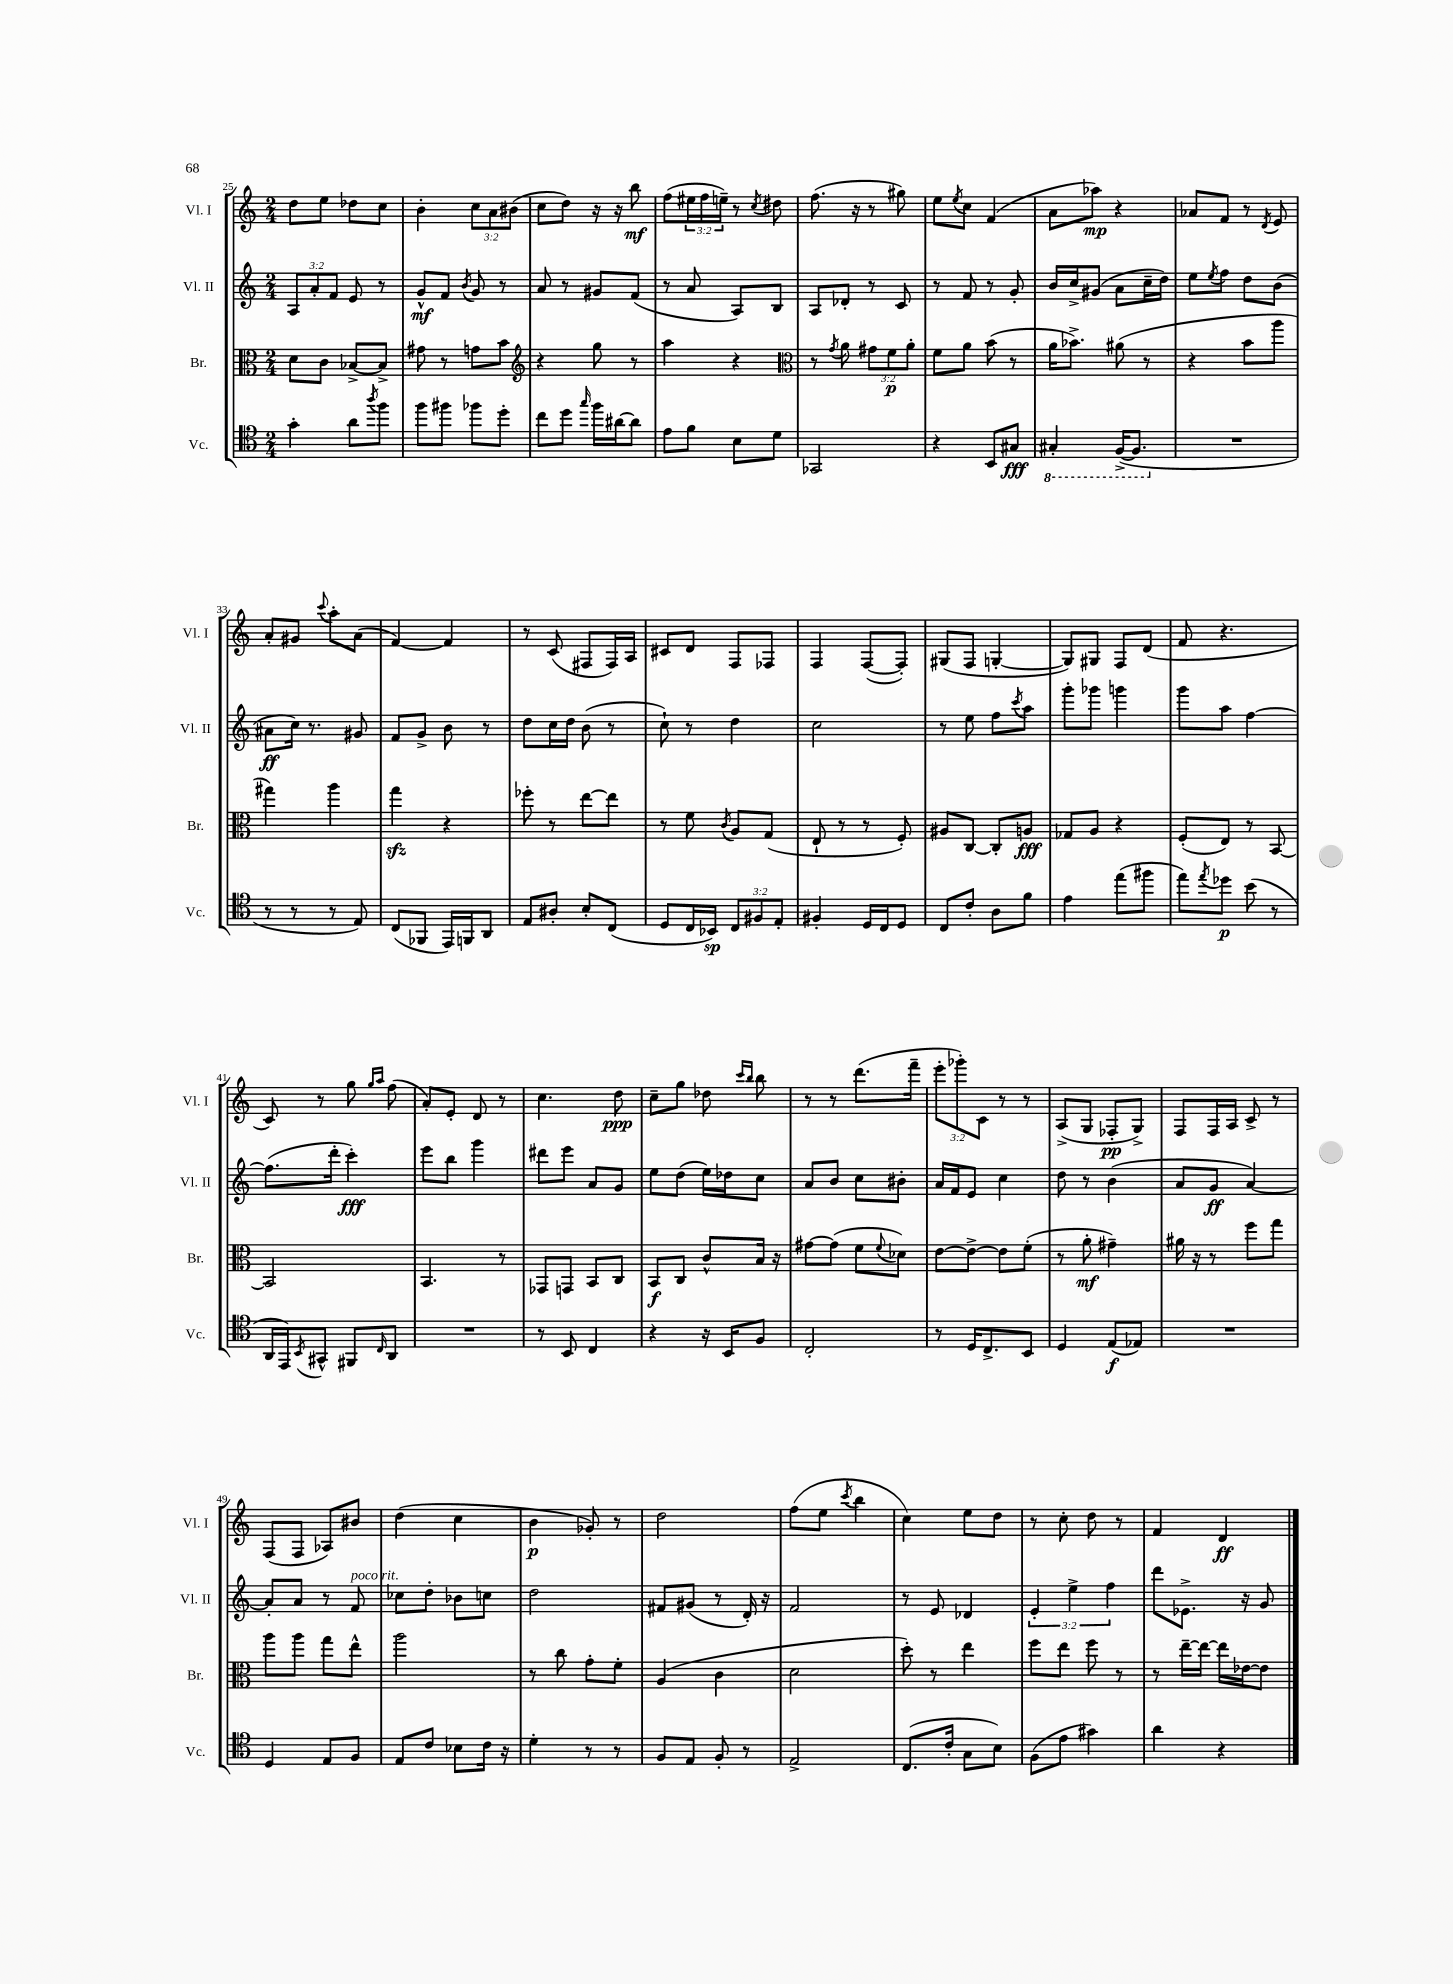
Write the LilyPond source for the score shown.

<<
\new StaffGroup <<
\new Staff = "s0" \with { instrumentName = "Vl. I" shortInstrumentName = "Vl. I" } {
    \clef treble \key c \major \numericTimeSignature \time 2/4 \override Staff.TupletNumber.text = #tuplet-number::calc-fraction-text
    d''8 e''8 des''8 c''8 |
    b'4-. \tuplet 3/2 { c''8 a'8 bis'8( } |
    c''8 d''8) r16 r16 b''8\mf |
    f''8( \tuplet 3/2 { eis''16 f''16 e''16--) } r8 \acciaccatura { c''8 } dis''8 |
    f''8.( r16 r8 gis''8) |
    e''8 \acciaccatura { e''8 } c''8 f'4( |
    a'8 aes''8\mp) r4 |
    aes'8 f'8 r8 \acciaccatura { d'8 } e'8 |
    a'8-. gis'8 \appoggiatura { c'''8 } a''8-. a'8( |
    f'4~) f'4 |
    r8 c'8( fis8 fis16) a16 |
    cis'8 d'8 f8 fes8 |
    f4 f8~( f8-.) |
    gis8( f8 g4~-. |
    g8) gis8 f8 d'8( |
    f'8 r4. |
    c'8) r8 g''8 \grace { g''16 a''16 } f''8( |
    a'8-.) e'8-. d'8 r8 |
    c''4. d''8\ppp |
    c''8-- g''8 des''8 \grace { c'''16 b''16 } b''8 |
    r8 r8 d'''8.( f'''16-- |
    \tuplet 3/2 { e'''8-. ges'''8-.) c'8 } r8 r8 |
    a8->( g8 fes8-.\pp g8->) |
    f8 f16 a16 c'8-> r8 |
    f8( f8 aes8) bis'8 |
    d''4( c''4 |
    b'4\p ges'8-.) r8 |
    d''2 |
    f''8( e''8 \acciaccatura { c'''8 } b''4 |
    c''4) e''8 d''8 |
    r8 c''8-. d''8 r8 |
    f'4 d'4\ff \bar "|." |
}
\new Staff = "s1" \with { instrumentName = "Vl. II" shortInstrumentName = "Vl. II" } {
    \clef treble \key c \major \numericTimeSignature \time 2/4 \override Staff.TupletNumber.text = #tuplet-number::calc-fraction-text
    \tuplet 3/2 { a8 a'8-. f'8 } e'8 r8 |
    g'8-^\mf f'8 \acciaccatura { b'8 } g'8 r8 |
    a'8 r8 gis'8 f'8( |
    r8 a'8 a8) b8 |
    a8 des'8-. r8 c'8 |
    r8 f'8 r8 g'8-. |
    b'16 c''16-> gis'8( a'8 c''16-- d''16) |
    e''8 \acciaccatura { e''8 } f''8 d''8 b'8( |
    ais'8\ff c''16) r8. gis'8 |
    f'8 g'8-> b'8 r8 |
    d''8 c''16 d''16 b'8( r8 |
    c''8-!) r8 d''4 |
    c''2 |
    r8 e''8 f''8 \acciaccatura { c'''8 } a''8 |
    g'''8-. ges'''8 g'''4 |
    g'''8 a''8 f''4~ |
    f''8.( d'''16-. c'''4-.\fff) |
    e'''8 b''8 g'''4 |
    dis'''8 e'''8 a'8 g'8 |
    e''8 d''8( e''16) des''16 c''8 |
    a'8 b'8 c''8 bis'8-. |
    a'16 f'16 e'8 c''4 |
    d''8 r8 b'4( |
    a'8 g'8\ff a'4~) |
    a'8-. a'8 r8 f'8^\markup { \italic "poco rit." } |
    ces''8 d''8-. bes'8 c''8 |
    d''2 |
    fis'8 gis'8( r8 d'16-.) r16 |
    f'2 |
    r8 e'8 des'4 |
    \tuplet 3/2 { e'4-. e''4-> f''4 } |
    d'''8 ees'8.-> r16 g'8 \bar "|." |
}
\new Staff = "s2" \with { instrumentName = "Br." shortInstrumentName = "Br." } {
    \clef alto \key c \major \numericTimeSignature \time 2/4 \override Staff.TupletNumber.text = #tuplet-number::calc-fraction-text
    d'8 c'8 bes8~-> bes8-> |
    gis'8 r8 g'8 b'8 |
    \clef treble r4 g''8 r8 |
    a''4 r4 |
    \clef alto r8 \acciaccatura { g'8 } a'8 \tuplet 3/2 { gis'8 f'8\p a'8-. } |
    f'8 a'8 b'8( r8 |
    a'16 bes'8.->) ais'8( r8 |
    r4 b'8 a''8 |
    gis''4) a''4 |
    g''4\sfz r4 |
    fes''8-. r8 e''8~ e''8 |
    r8 f'8 \acciaccatura { c'8 } a8 g8( |
    e8-! r8 r8 f8-.) |
    ais8 c8~ c8-. a8\fff |
    ges8 a8 r4 |
    f8-.( e8) r8 b,8~ |
    b,2 |
    b,4. r8 |
    ges,8 g,8 b,8 c8 |
    b,8\f c8 c'8-^ b16 r16 |
    gis'8~ gis'8( f'8 \appoggiatura { f'8 } des'8) |
    e'8~ e'8~-> e'8 f'8-.( |
    r8 a'8-.\mf gis'4--) |
    ais'16 r16 r8 f''8 g''8 |
    a''8 a''8 g''8 e''8-^ |
    a''2 |
    r8 c''8 g'8-. f'8-. |
    a4( c'4 |
    d'2 |
    d''8-.) r8 e''4 |
    f''8 e''8 f''8 r8 |
    r8 e''16~-- e''16~ e''16 ees'16~ ees'8 \bar "|." |
}
\new Staff = "s3" \with { instrumentName = "Vc." shortInstrumentName = "Vc." } {
    \clef tenor \key c \major \numericTimeSignature \time 2/4 \override Staff.TupletNumber.text = #tuplet-number::calc-fraction-text
    g'4-. a'8 \acciaccatura { a''8 } f''8 |
    f''8 fis''8 fes''8 d''8-. |
    c''8 d''8 \grace { g''16 } f''16 ais'16~ ais'8 |
    e'8 f'8 b8 d'8 |
    ges,2 |
    r4 b,8 gis8\fff |
    \ottava #-1 gis,4-. f,16~->( f,8. \ottava #0 |
    R2 |
    r8 r8 r8 e8) |
    c8( fes,8 e,16) f,16 a,8 |
    e8 ais8-. b8-. c8( |
    d8 c16 bes,16\sp) \tuplet 3/2 { c8 fis8 e8-. } |
    fis4-. d16 c16 d8 |
    c8 c'8-. a8 f'8 |
    e'4 e''8( fis''8 |
    e''8) \acciaccatura { e''8 } des''8\p b'8( r8 |
    a,16 e,16) \acciaccatura { b,8 } gis,8-^ fis,8 \grace { c16 } a,8 |
    R2 |
    r8 b,8 c4 |
    r4 r16 b,16 f8 |
    c2-. |
    r8 d16 c8.-> b,8 |
    d4 e8\f( ees8) |
    R2 |
    d4 e8 f8 |
    e8 c'8 bes8 c'16 r16 |
    d'4-. r8 r8 |
    f8 e8 f8-. r8 |
    e2-> |
    c8.( c'16-. g8 b8) |
    f8( e'8 gis'4) |
    a'4 r4 \bar "|." |
}
>>
>>
\layout { \context { \Score currentBarNumber = #25 } }
